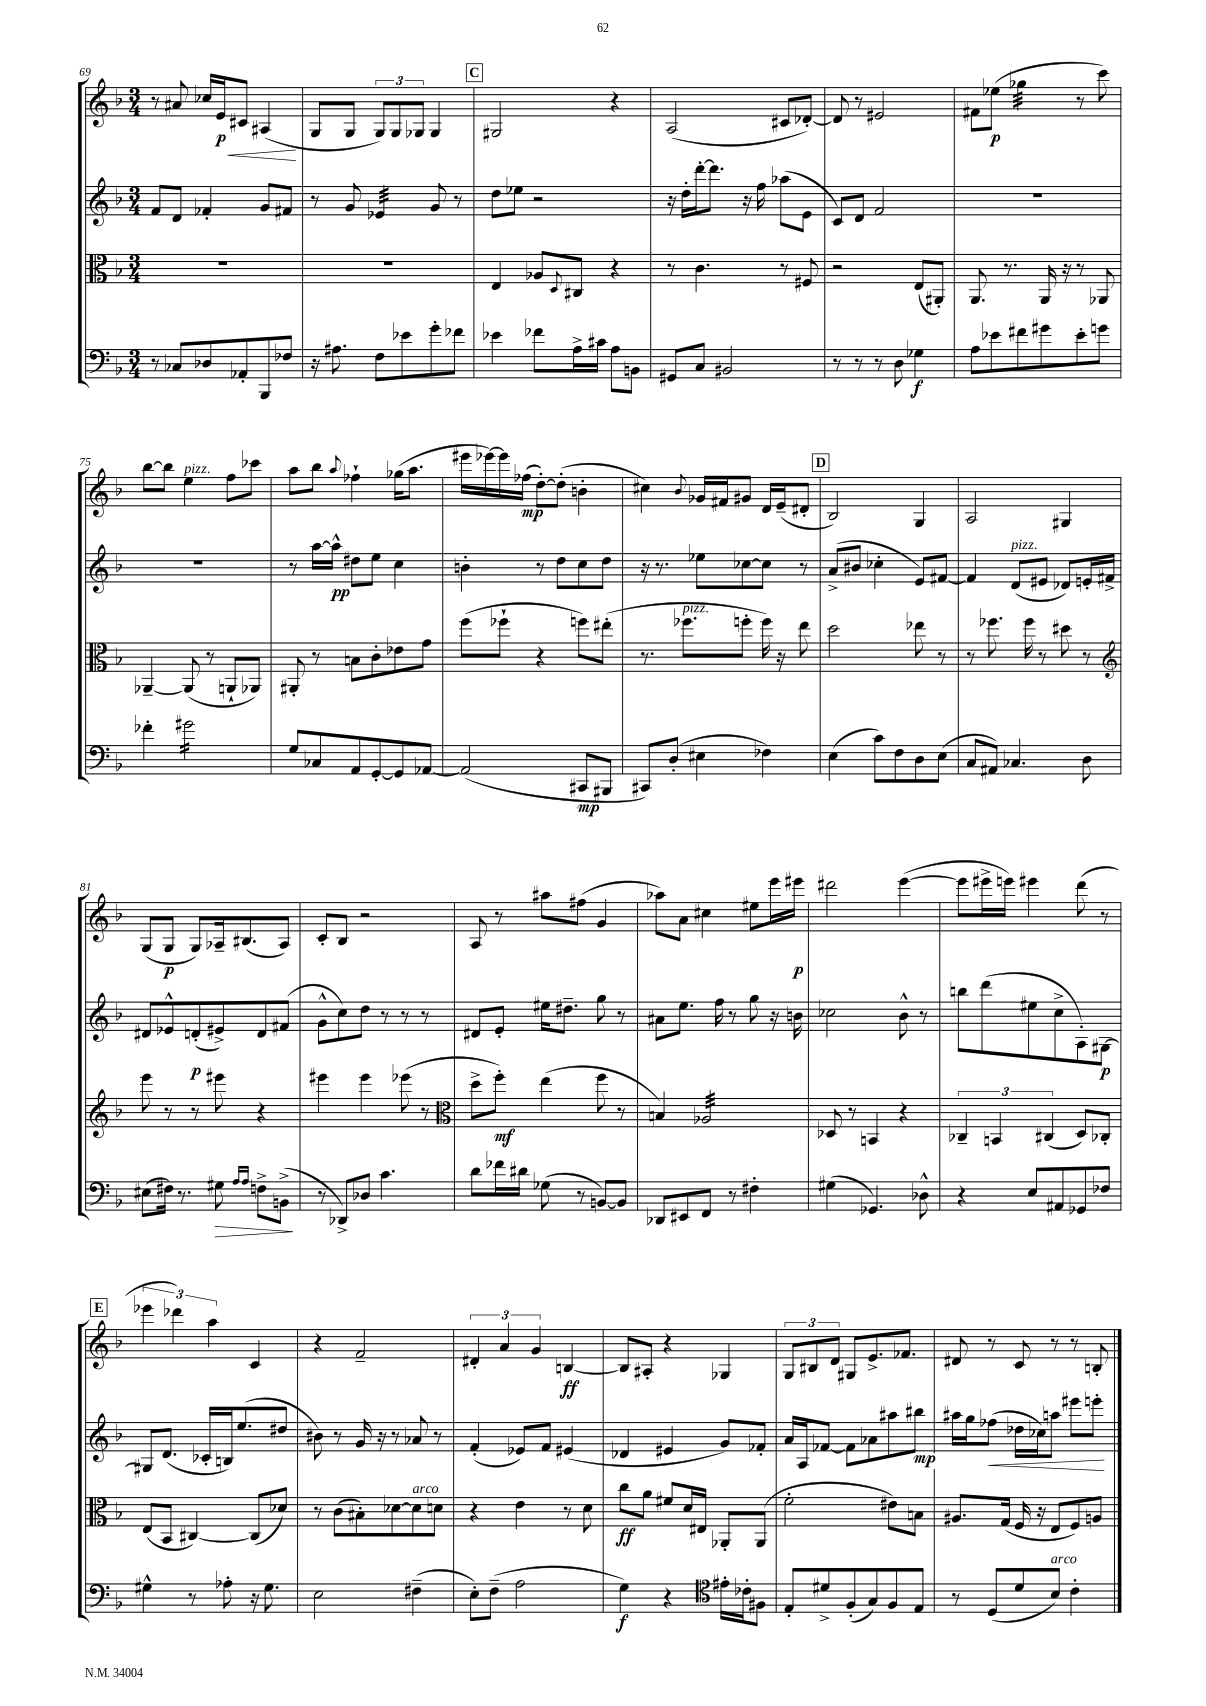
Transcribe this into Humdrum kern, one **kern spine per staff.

**kern	**kern	**kern	**kern
*staff4	*staff3	*staff2	*staff1
*clefF4	*clefC3	*clefG2	*clefG2
*k[b-]	*k[b-]	*k[b-]	*k[b-]
*M3/4	*M3/4	*M3/4	*M3/4
8r	2.r	8f	8r
8C-	.	8d	8a#
8D-	.	4f-'	16cc-
.	.	.	16e
8AA-'	.	.	8c#
8BBB-	.	8g	(4A#
8F-	.	8f#	.
=	=	=	=
16r	2.r	8r	8G
8.A#	.	.	.
.	.	8g	8G
8F	.	4e-	12G)
.	.	.	12G
8e-	.	.	.
.	.	.	12G-
8g'	.	8g	4G-
8f-	.	8r	.
=	=	=	=
4e-	4E	8dd	2G#
.	.	8ee-	.
8f-	8A-	2r	.
.	8qqD	.	.
16A^	8C#	.	.
16c#	.	.	.
8A	4r	.	4r
8BB	.	.	.
=	=	=	=
8GG#	8r	16r	(2A
.	.	16dd'	.
8C	4.c	[16ddd'	.
.	.	8.ddd]	.
2BB#	.	.	.
.	.	16r	.
.	.	16ff	.
.	8r	(8aa-	8c#
.	8F#	8e	[8d-')
=	=	=	=
8r	2r	8c)	8d-]
8r	.	8d	8r
8r	.	2f	2e#
8D	.	.	.
4G-	(8E	.	.
.	8AA#')	.	.
=	=	=	=
8A	8.AA	2.r	8f#
8e-	.	.	(8ee-
.	8.r	.	.
8f#	.	.	4gg-
8g#	16AA	.	.
.	16r	.	.
8e-'	8r	.	8r
8g	8AA-	.	8ccc)
=	=	=	=
4f-'	[4AA-~	2.r	[8bb-
.	.	.	8bb-]
2g#	(8AA-]	.	4ee
.	8r	.	.
.	8AA`	.	8ff
.	8AA-)	.	8ccc-
=	=	=	=
8G	8AA#'	8r	8aa
8C-	8r	[16aa	8bb-
.	.	16aa^^]	.
.	.	.	8qqaa
8AA	8B	8dd#	4ff-`
[8GG'	8c'	8ee	.
8GG]	8e-	4cc	(16gg-
.	.	.	8.aa
[8AA-	8g	.	.
=	=	=	=
(2AA-]	(8ff	4b'	16eee#
.	.	.	[16eee-)
.	8ff-`	.	16eee-]
.	.	.	(16ff-
.	4r	8r	[8dd')
.	.	8dd	(8dd']
8CC#	8ff)	8cc	4b'
8BBB#	(8ee#'	8dd	.
=	=	=	=
8CC#)	8.r	16r	4cc#)
.	.	8.r	.
(8D'	.	.	.
.	8.ff-	.	.
.	.	.	8qqb-
4E#	.	8ee-	16g-
.	.	.	16f#
.	8ff'	[8cc-	8g#
4F-)	16ff)	8cc-]	16d
.	16r	.	(16e~
.	8ee	8r	8d#'
=	=	=	=
(4E	2dd	(8a^	2B-)
.	.	8b#	.
8c)	.	4cc-'	.
8F	.	.	.
8D	8ee-	8e)	4G
(8E	8r	[8f#	.
=	=	=	=
8C	8r	4f#]	2A
8AA#)	8.ff-	.	.
4.C-	.	(8d	.
.	16ff-	.	.
.	8r	8e#	.
.	8dd#	8d-)	4G#
8D	8r	16e'	.
.	.	16f#^	.
=	=	=	=
*	*clefG2	*	*
(8E#	8eee	8d#	(8G
16F#)	8r	8e-^^	8G
8.r	.	.	.
.	8r	(8d'	8G)
8G#	8eee#	8e#^)	16A-~
.	.	.	(8.B#
16qqA	.	.	.
16qqA	.	.	.
8F^	4r	8d	.
(8BB^	.	(8f#	8A-)
=	=	=	=
8r	4eee#	8g^^	8c'
8DD-^)	.	8cc)	8B-
8D-	4eee#	8dd	2r
4.c	.	8r	.
.	(8eee-	8r	.
.	8r	8r	.
=	=	=	=
*	*clefC3	*	*
8d	8dd^	8d#	8A
16f-	8ff')	8e'	8r
16d#	.	.	.
(8G-	(4ee	16ee#	8aa#
.	.	8.dd#~	.
8r	.	.	(8ff#
[8BB)	8ff	8gg	4g
8BB]	8r	8r	.
=	=	=	=
8DD-	4B)	8a#	8aa-)
8EE#	.	8.ee	8a
8FF	2A-	.	4cc#
.	.	16ff	.
8r	.	8r	.
4F#'	.	8gg	8ee#
.	.	16r	16eee
.	.	16b	16eee#
=	=	=	=
(4G#	8D-	2cc-	2ddd#
.	8r	.	.
4.GG-)	4BB	.	.
.	4r	8b-^^	([4eee
8D-^^	.	8r	.
=	=	=	=
4r	6C-~	8bb	8eee]
.	.	(8ddd	16eee#^
.	6BB	.	.
.	.	.	16eee)
8E	.	8ee#	4eee#
.	(6C#	.	.
8AA#	.	8cc^	.
8GG-	8D)	8A')	(8ddd
8F-	8C-'	[8G#	8r
=	=	=	=
4G#^^	(8E	8G#]	6eee-
.	8BB-	(8.d	.
.	.	.	6ddd-)
8r	[4C#)	.	.
.	.	16c-'	.
.	.	.	6aa
8A-'	.	16B)	.
.	.	(8.ee	.
16r	(8C#]	.	4c
8.G#	.	.	.
.	8d-)	8dd#	.
=	=	=	=
2E	8r	8b#)	4r
.	(8c	8r	.
.	8B#')	16g	2f~
.	.	16r	.
.	[8d-	8r	.
(4F#~	8d-]	8a-	.
.	8d	8r	.
=	=	=	=
8E')	4r	(4f'	6d#'
(8F~	.	.	.
.	.	.	6a
2A	4e	8e-)	.
.	.	.	6g
.	.	8f	.
.	8r	(4e#	[4B
.	8d	.	.
=	=	=	=
4G)	8cc	4d-	8B]
.	8a	.	8A#'
4r	8f#	4e#	4r
.	16d	.	.
.	16E#	.	.
*clefC4	*	*	*
16e#'	8AA-'	8g)	4G-
16c-'	.	.	.
8F#	(8AA-	8f-'	.
=	=	=	=
8E'	2f'	16a	12G
.	.	16A	.
.	.	.	12B#
8d#^	.	[8f-	.
.	.	.	12d
(8F'	.	8f-]	8G#
8G)	.	8a-	8.e^
8F	8e#)	8aa#	.
.	.	.	8.f-
8E	8B	8bb#	.
=	=	=	=
8r	8.A#	16aa#	8d#
.	.	16gg	.
(8D	.	(8ff-	8r
.	(16G	.	.
8d	16F	16dd-	8c
.	16r	16cc-)	.
8B-)	8E	8aa	8r
4c'	8F)	8eee#	8r
.	8A	8eee'	8B'
==	==	==	==
*-	*-	*-	*-
